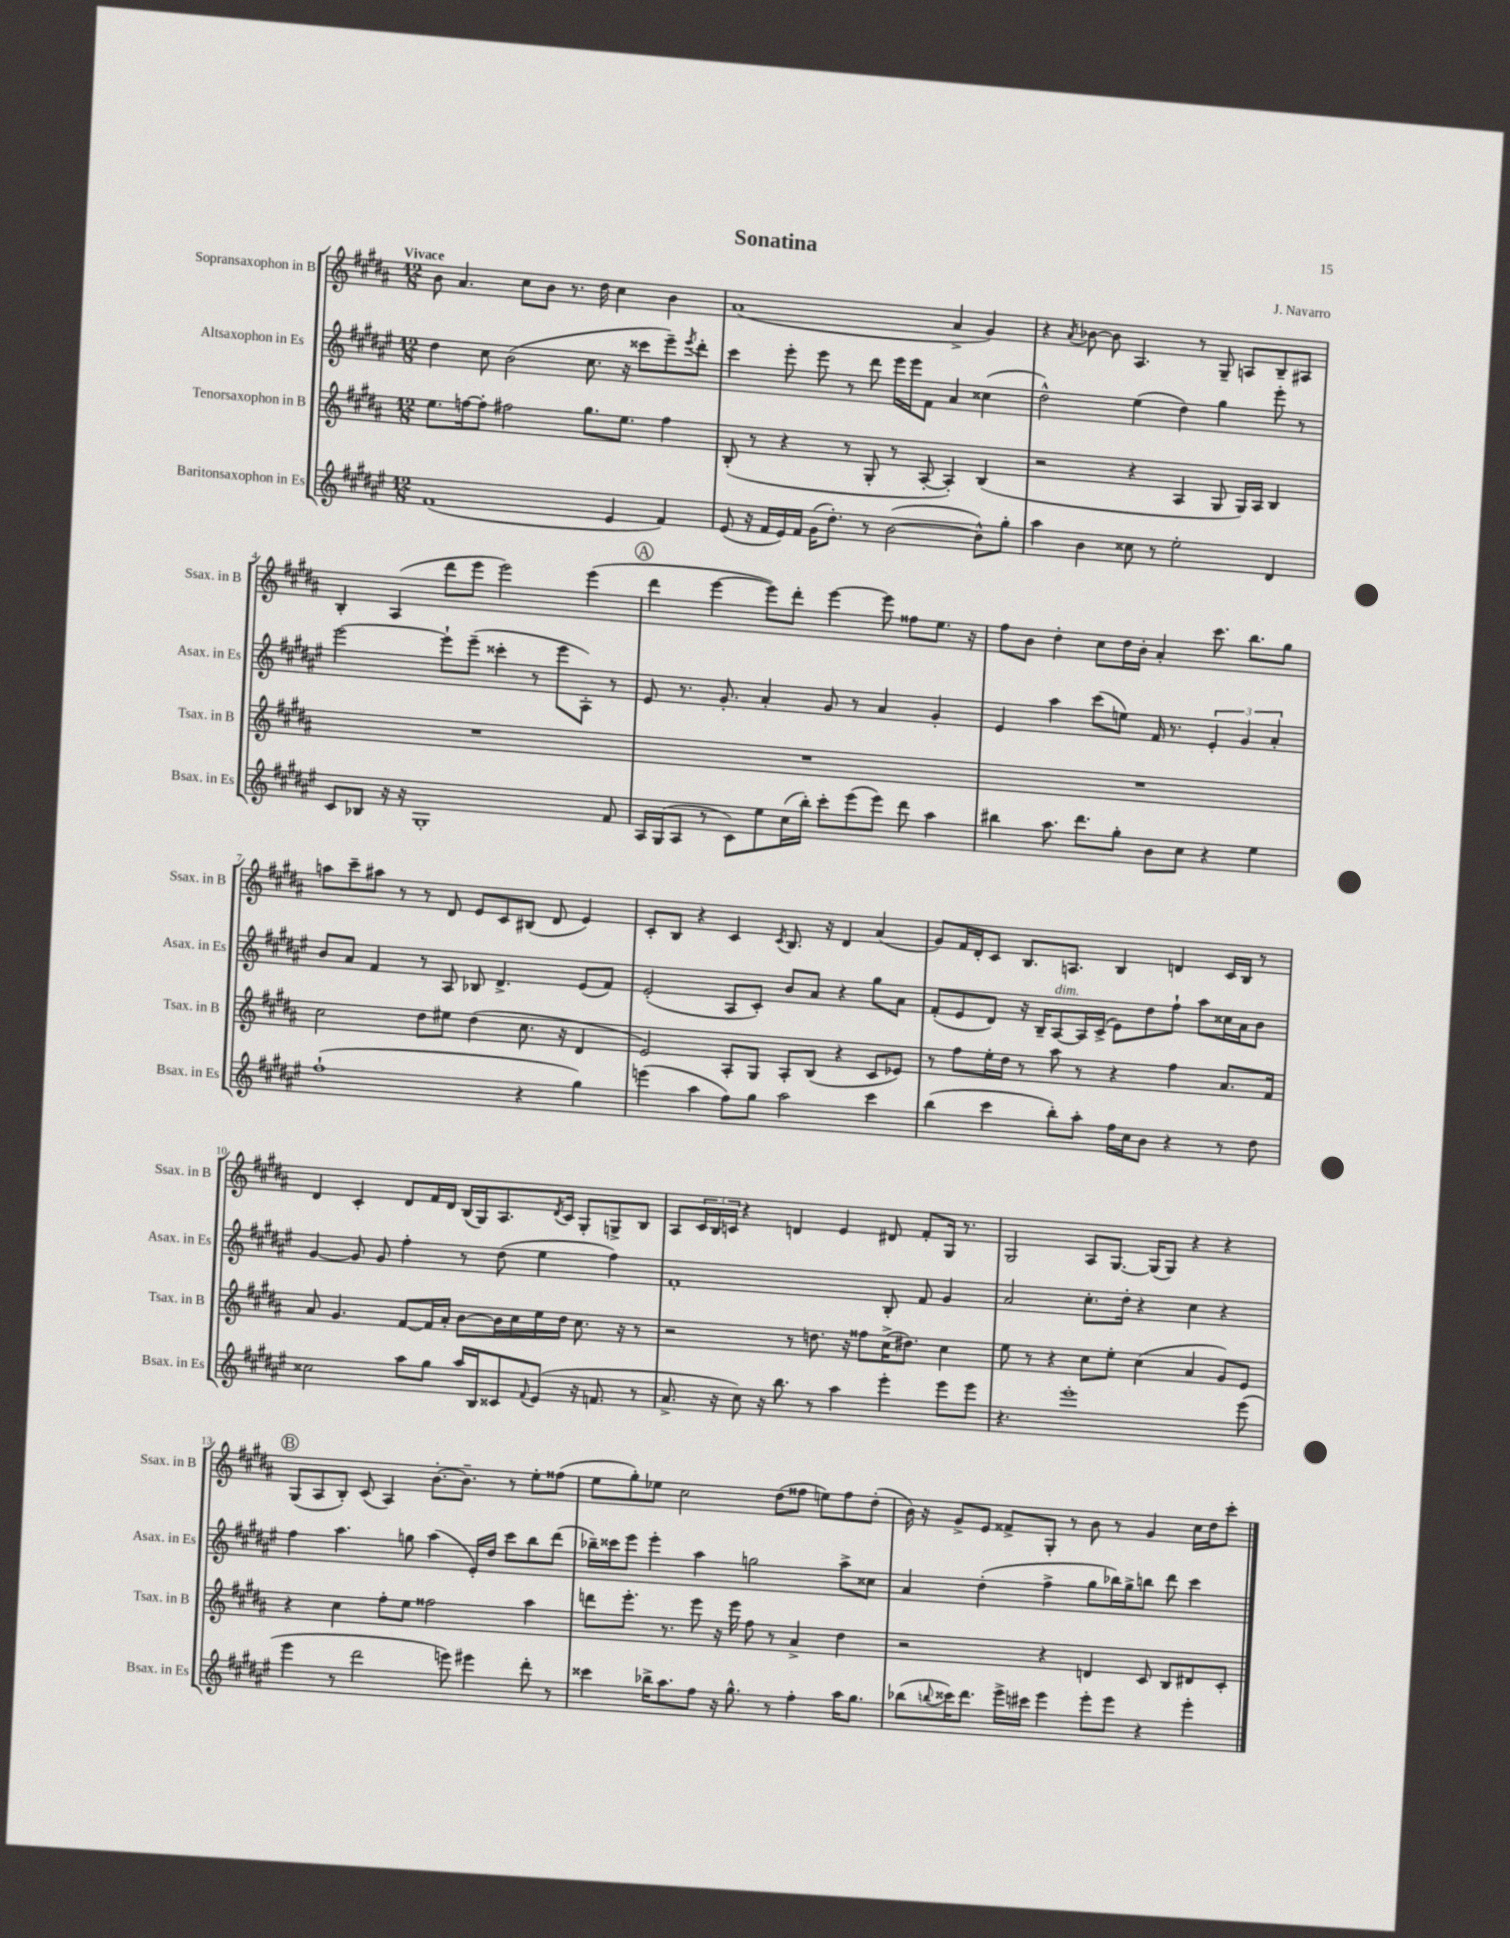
\header { title = "Sonatina" composer = "J. Navarro" }
<<
\new StaffGroup <<
\new Staff = "s0" \with { instrumentName = "Sopransaxophon in B" shortInstrumentName = "Ssax. in B" } {
    \clef treble \key b \major \numericTimeSignature \time 12/8 \tempo "Vivace"
    b'8 ais'4. cis''8 b'8 r8. dis''16 cis''4 b'4 |
    ais'1( ais'4-> gis'4) |
    r4 \acciaccatura { ais'8 } bes'8~ bes'8 ais4. r8 gis8-- a8 b8-- ais8 |
    b4-. ais4( dis'''8 e'''8 e'''2) e'''4( |
    \mark \markup { \circle "A" } dis'''4 e'''4~ e'''8) dis'''8-. e'''4~ e'''8 fisis''8 e''8. r16 |
    fis''8 b'8 dis''4-. cis''8 dis''16 b'16-. ais'4-. cis'''8. b''8. gis''8 |
    a''8 cis'''8-- ais''8 r8 r8 dis'8 e'8 cis'8 bis8( dis'8 e'4) |
    cis'8-. b8 r4 cis'4 \acciaccatura { cis'8 } b8. r16 dis'4 ais'4( |
    gis'8) fis'16 dis'16-. cis'8 b8. a8. b4 d'4 cis'16 b16 r8 |
    dis'4 cis'4-. dis'8 fis'16 dis'16 b16( gis16) ais8. \acciaccatura { dis'8 } cis'16 gis8-. g8-> b8 |
    ais8 \tuplet 3/2 { cis'16 b16 c'16 } r4 d'4 e'4 dis'8 fis'8-. gis16 r8. |
    gis2 ais8 gis8.~ gis16( gis8) r4 r4 |
    \mark \markup { \circle "B" } gis8( ais8 b8-.) cis'8( ais4) b'8.~-. b'8.-- r8 e''8-. fisis''8( |
    e''8 gis''8-.) ees''8 cis''2 dis''8( fisis''8 e''8) fisis''8 dis''8-.( |
    b'16) r16 gis'8-> e'8 fisis'8-> gis8-. r8 b'8 r8 gis'4 cis''16 dis''16 cis'''8-. \bar "|." |
}
\new Staff = "s1" \with { instrumentName = "Altsaxophon in Es" shortInstrumentName = "Asax. in Es" } {
    \clef treble \key fis \major \numericTimeSignature \time 12/8
    dis''4 cis''8 b'2( cis''8. r16 cisis'''8 eis'''8--) \acciaccatura { eis'''8 } dis'''8-. |
    cis'''4 eis'''8-. eis'''8 r8 dis'''8 eis'''16 eis'''16 fis'8 ais'4 cisis''4( |
    dis''2-^) eis''4( dis''4) gis''4 eis'''8-. r8 |
    eis'''2~ eis'''8-! eis'''8--( cisis'''4-. r8 eis'''8 ais8-.) r8 |
    \mark \markup { \circle "A" } eis'8 r8. gis'8.-. ais'4-. gis'8 r8 ais'4 gis'4-. |
    eis'4 ais''4 cis'''8( e''8) fis'16 r8. \tuplet 3/2 { eis'4-. gis'4 ais'4-. } |
    b'8 ais'8 fis'4 r8 ais8 bes8 dis'4.-> eis'8( fis'8) |
    eis'2-.( ais8 cis'8-.) b'8 ais'8 r4 gis''8 ais'8 |
    fis'8-.( eis'8 dis'8) r16 b16-- ais8~^\markup { \italic "dim." } ais16 cis'16->( eis'8) dis''8 fis''8-! ais''8 cisis''16 ais'16 b'8 |
    gis'4~ gis'8 gis'8 fis''4-. r8 dis''8( eis''4 fis''4) |
    fis'1-. b8-. fis'8 gis'4 |
    ais'2 cis''8.-. dis''16-. r4 cis''4 r4 |
    \mark \markup { \circle "B" } fis''4 ais''4. g''8 ais''4( eis'16-.) dis''16 cis'''8 b''8 dis'''8( |
    bes''16--) cisis'''16 eis'''8 eis'''4-. ais''4 g''2 ais''8-> cisis''8 |
    ais'4 dis''4-.( fis''4-> gis''8 bes''16) gis''16-> b''8 dis'''8 cis'''4 \bar "|." |
}
\new Staff = "s2" \with { instrumentName = "Tenorsaxophon in B" shortInstrumentName = "Tsax. in B" } {
    \clef treble \key b \major \numericTimeSignature \time 12/8
    e''8. f''16~ f''8-. fis''2 gis''8. e''8. fis''4 |
    b8-.( r8 r4 r8 gis8-. r8 ais8~-. ais4-.) b4( |
    r2 r4 ais4 gis8 gis16) ais16 b4 |
    R1. |
    \mark \markup { \circle "A" } R1. |
    R1. |
    cis''2 dis''8 eis''8 dis''4( cis''8. r16 dis'4 |
    e'2) ais8-. gis8 ais8-. b8( r4 cis'8 ees'8) |
    r8 fis''8 e''16-. dis''16 r8 ais''8 r8 r4 fis''4 ais'8. fis'16 |
    ais'8 gis'4. fis'8~ fis'16 ais'16-. b'8~ b'16 cis''16 e''16 dis''16 cis''8. r16 r8 |
    r2 r8 d''8. r16 fisis''8 cis''16->( dis''8.) cis''4 |
    e''8 r8 r4 cis''8 e''8-. cis''4( ais'4 gis'8) e'8 |
    \mark \markup { \circle "B" } r4 cis''4 fis''8-. e''8 fisis''2 ais''4 |
    d'''8 e'''8.-. r8. e'''8 r16 e'''16 fis''8 r8 ais'4-> dis''4 |
    r2 r4 d'4 cis'8 b8 dis'8 cis'8-. \bar "|." |
}
\new Staff = "s3" \with { instrumentName = "Baritonsaxophon in Es" shortInstrumentName = "Bsax. in Es" } {
    \clef treble \key fis \major \numericTimeSignature \time 12/8
    fis'1( eis'4 fis'4) |
    eis'8( r16 fis'16 eis'16) fis'16 gis'16( dis''8.-.) r8 b'2~( b'8-^) gis''8-. |
    ais''4 b'4 cisis''8 r8 eis''2-. dis'4 |
    cis'8 bes8 r16 r16 gis1-. fis'8 |
    \mark \markup { \circle "A" } ais16 gis16( ais8 r8 cis'8) eis''8 cis''16( b''16-.) cis'''8-. eis'''8( eis'''8) dis'''8 ais''4 |
    bis''4 ais''8. dis'''8. gis''8-. b'8 cis''8 r4 eis''4 |
    fis''1-!( r4 gis''4) |
    e'''4( ais''4 fis''8) gis''8 ais''2 cis'''4 |
    b''4( cis'''4 b''8-.) ais''8-. fis''16 cis''16 b'8 r4 r8 dis''8 |
    cisis''2 ais''8 gis''8 ais''16 b16 cisis'8 \appoggiatura { fis'8 } eis'8( r16 f'8. r8 |
    ais'8.-> r16 cis''8) r16 b''8. r8 ais''4 eis'''4-. eis'''8 eis'''8 |
    r4. eis'''1-. eis'''8( |
    \mark \markup { \circle "B" } eis'''4 r8 dis'''2 e'''8) eis'''4 dis'''8-. r8 |
    cisis'''4 bes''16-> ais''8. fis''8 r16 gis''8.-^ r8 fis''4-. ais''16 gis''8. |
    bes''8( \appoggiatura { b''8 } cisis'''16) dis'''8. eis'''16-> cis'''16 eis'''4 eis'''8-. eis'''8 r4 eis'''4-. \bar "|." |
}
>>
>>
